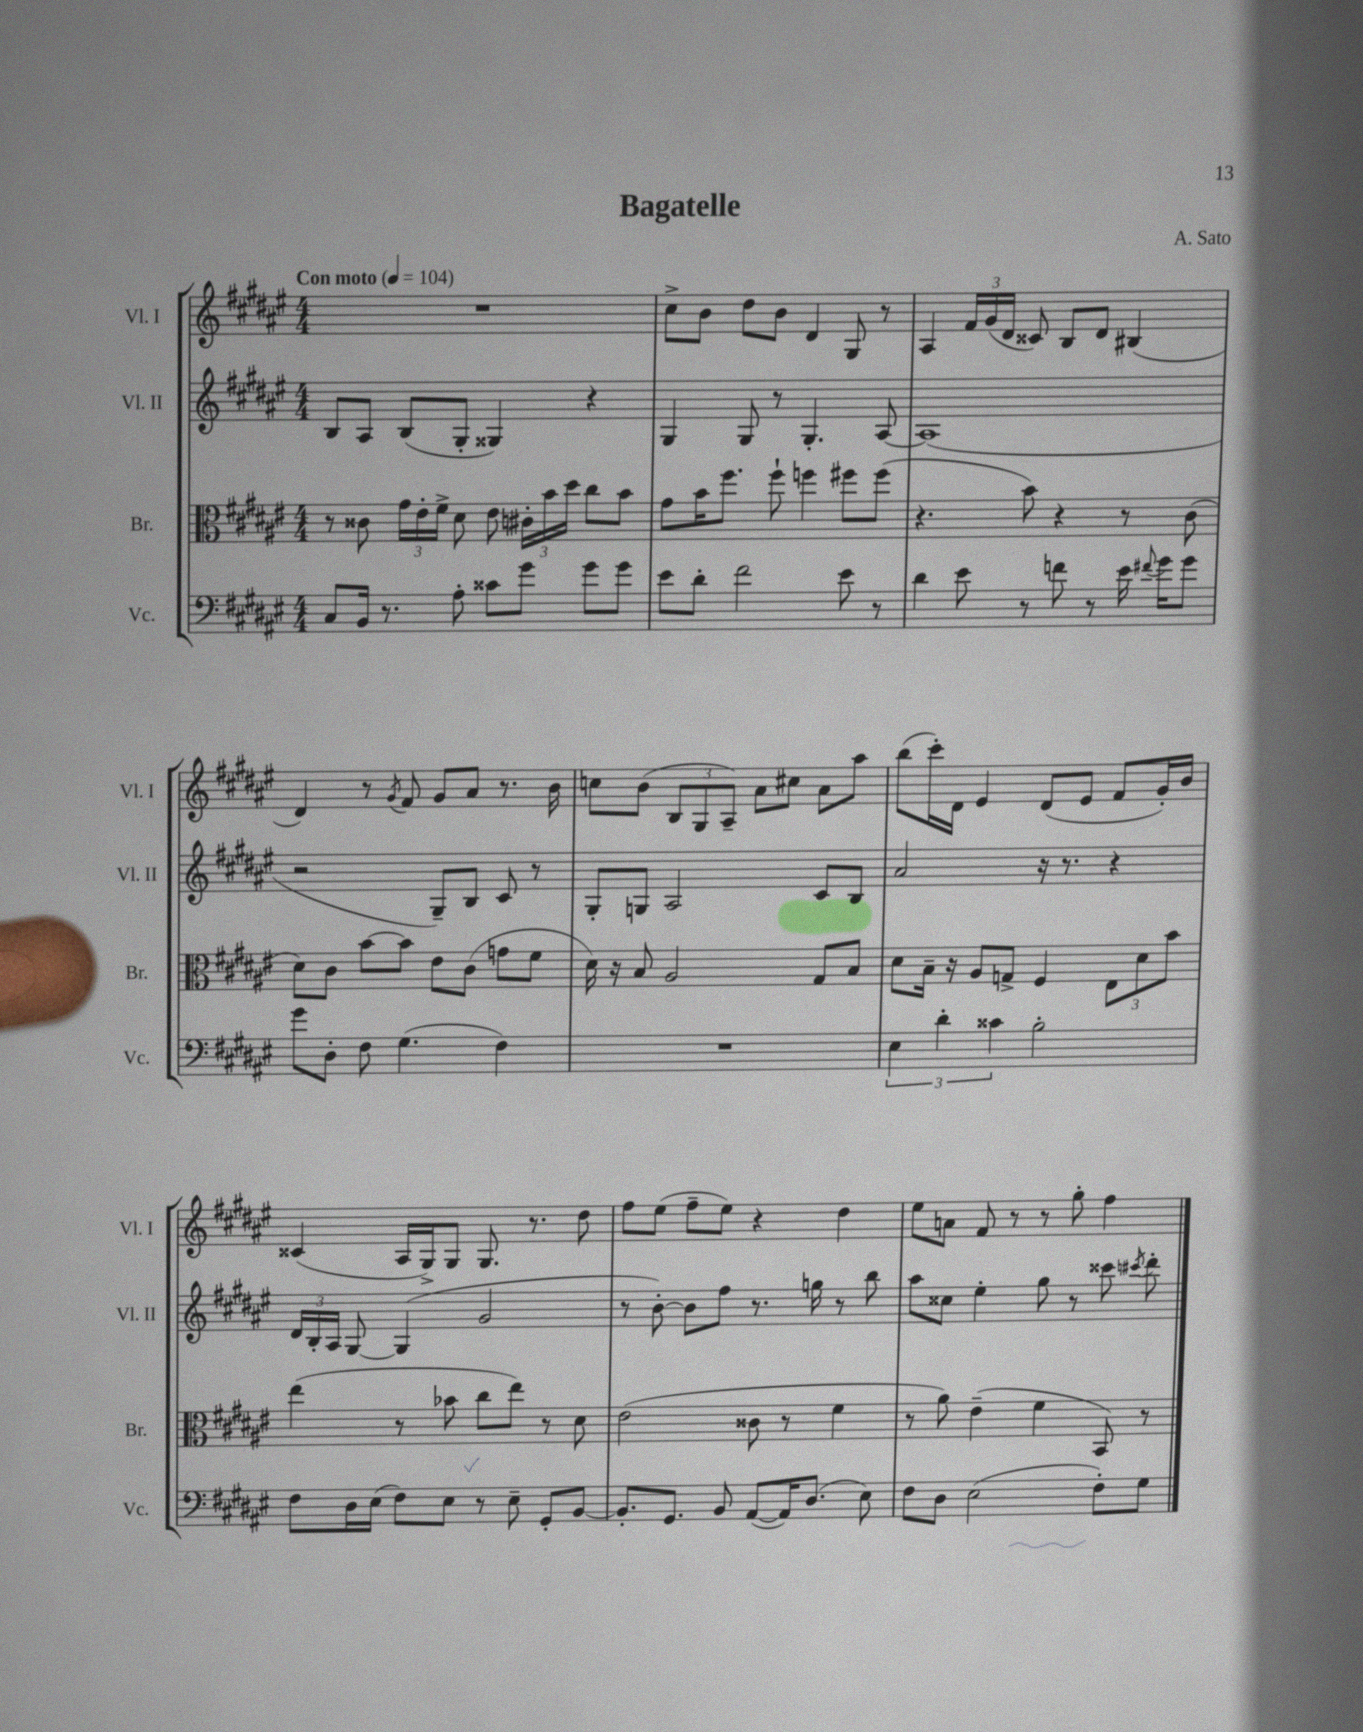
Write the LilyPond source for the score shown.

\header { title = "Bagatelle" composer = "A. Sato" }
<<
\new StaffGroup <<
\new Staff = "s0" \with { instrumentName = "Vl. I" shortInstrumentName = "Vl. I" } {
    \clef treble \key fis \major \numericTimeSignature \time 4/4 \tempo "Con moto" 4 = 104
    \autoBeamOff R1 |
    cis''8[-> b'8] dis''8[ b'8] dis'4 gis8 r8 |
    ais4 \tuplet 3/2 { fis'16[ gis'16( dis'16] } cisis'8) b8[ dis'8] bis4( |
    dis'4) r8 \acciaccatura { gis'8 } fis'8 gis'8[ ais'8] r8. b'16 |
    c''8[ b'8]( \tuplet 3/2 { b8[ gis8 ais8]--) } ais'8[ cis''8] ais'8[ ais''8] |
    b''8[( cis'''16-.) dis'16] eis'4 dis'8[( eis'8] fis'8[ gis'16-.) b'16] |
    cisis'4( ais16[ gis16->) gis8] gis8. r8. dis''8 |
    fis''8[ eis''8]( fis''8[-- eis''8]) r4 dis''4 |
    eis''8[ a'8] fis'8 r8 r8 gis''8-. fis''4 \bar "|." |
}
\new Staff = "s1" \with { instrumentName = "Vl. II" shortInstrumentName = "Vl. II" } {
    \clef treble \key fis \major \numericTimeSignature \time 4/4
    \autoBeamOff b8[ ais8] b8[( gis8]-. gisis4) r4 |
    gis4 gis8 r8 gis4.-. ais8~ |
    ais1( |
    r2 gis8[--) b8] cis'8 r8 |
    gis8[-. g8] ais2 cis'8[ b8] |
    ais'2 r16 r8. r4 |
    \tuplet 3/2 { dis'16[ b16-. ais16] } gis8~ gis4( gis'2 |
    r8 b'8~-.) b'8[ fis''8] r8. g''16 r8 b''8 |
    ais''8[ cisis''8] eis''4-. gis''8 r8 cisis'''8 \acciaccatura { cis'''8 } dis'''8-. \bar "|." |
}
\new Staff = "s2" \with { instrumentName = "Br." shortInstrumentName = "Br." } {
    \clef alto \key fis \major \numericTimeSignature \time 4/4
    \autoBeamOff r8 cisis'8 \tuplet 3/2 { gis'16[ eis'16-. fis'16]-> } dis'8 eis'8 \tuplet 3/2 { cis'16[-. b'16 dis''16] } cis''8[ b'8] |
    gis'8[ b'16 fis''8.] fis''8-! f''4 fis''8[ fis''8]( |
    r4. b'8) r4 r8 cis'8( |
    dis'8[) cis'8] b'8[~ b'8] eis'8[ cis'8]( g'8[ fis'8] |
    dis'16) r16 b8 ais2 gis8[ b8] |
    dis'8[ b16]-- r16 ais8[ g8]-> fis4 \tuplet 3/2 { eis8[ dis'8 b'8] } |
    eis''4( r8 bes'8 cis''8[ eis''8]) r8 dis'8 |
    eis'2( cisis'8 r8 fis'4 |
    r8 ais'8) eis'4--( fis'4 b,8) r8 \bar "|." |
}
\new Staff = "s3" \with { instrumentName = "Vc." shortInstrumentName = "Vc." } {
    \clef bass \key fis \major \numericTimeSignature \time 4/4
    \autoBeamOff cis8[ b,16] r8. ais8-. cisis'8[ gis'8] gis'8[ gis'8] |
    eis'8[ dis'8]-. fis'2 eis'8 r8 |
    dis'4 eis'8 r8 f'8 r8 eis'16 \appoggiatura { fis'8 } gis'16[ gis'8] |
    gis'8[ dis8]-. fis8 gis4.( fis4) |
    R1 |
    \tuplet 3/2 { eis4 dis'4-. cisis'4 } b2-. |
    fis8[ dis16 eis16]( fis8[) eis8] r8 eis8-- gis,8[-. b,8]~ |
    b,8.[-. gis,8.] b,8 ais,8[~( ais,16) dis8.]( eis8) |
    fis8[ dis8] eis2( fis8[-.) gis8] \bar "|." |
}
>>
>>
\layout { \context { \Score \remove "Bar_number_engraver" } }
